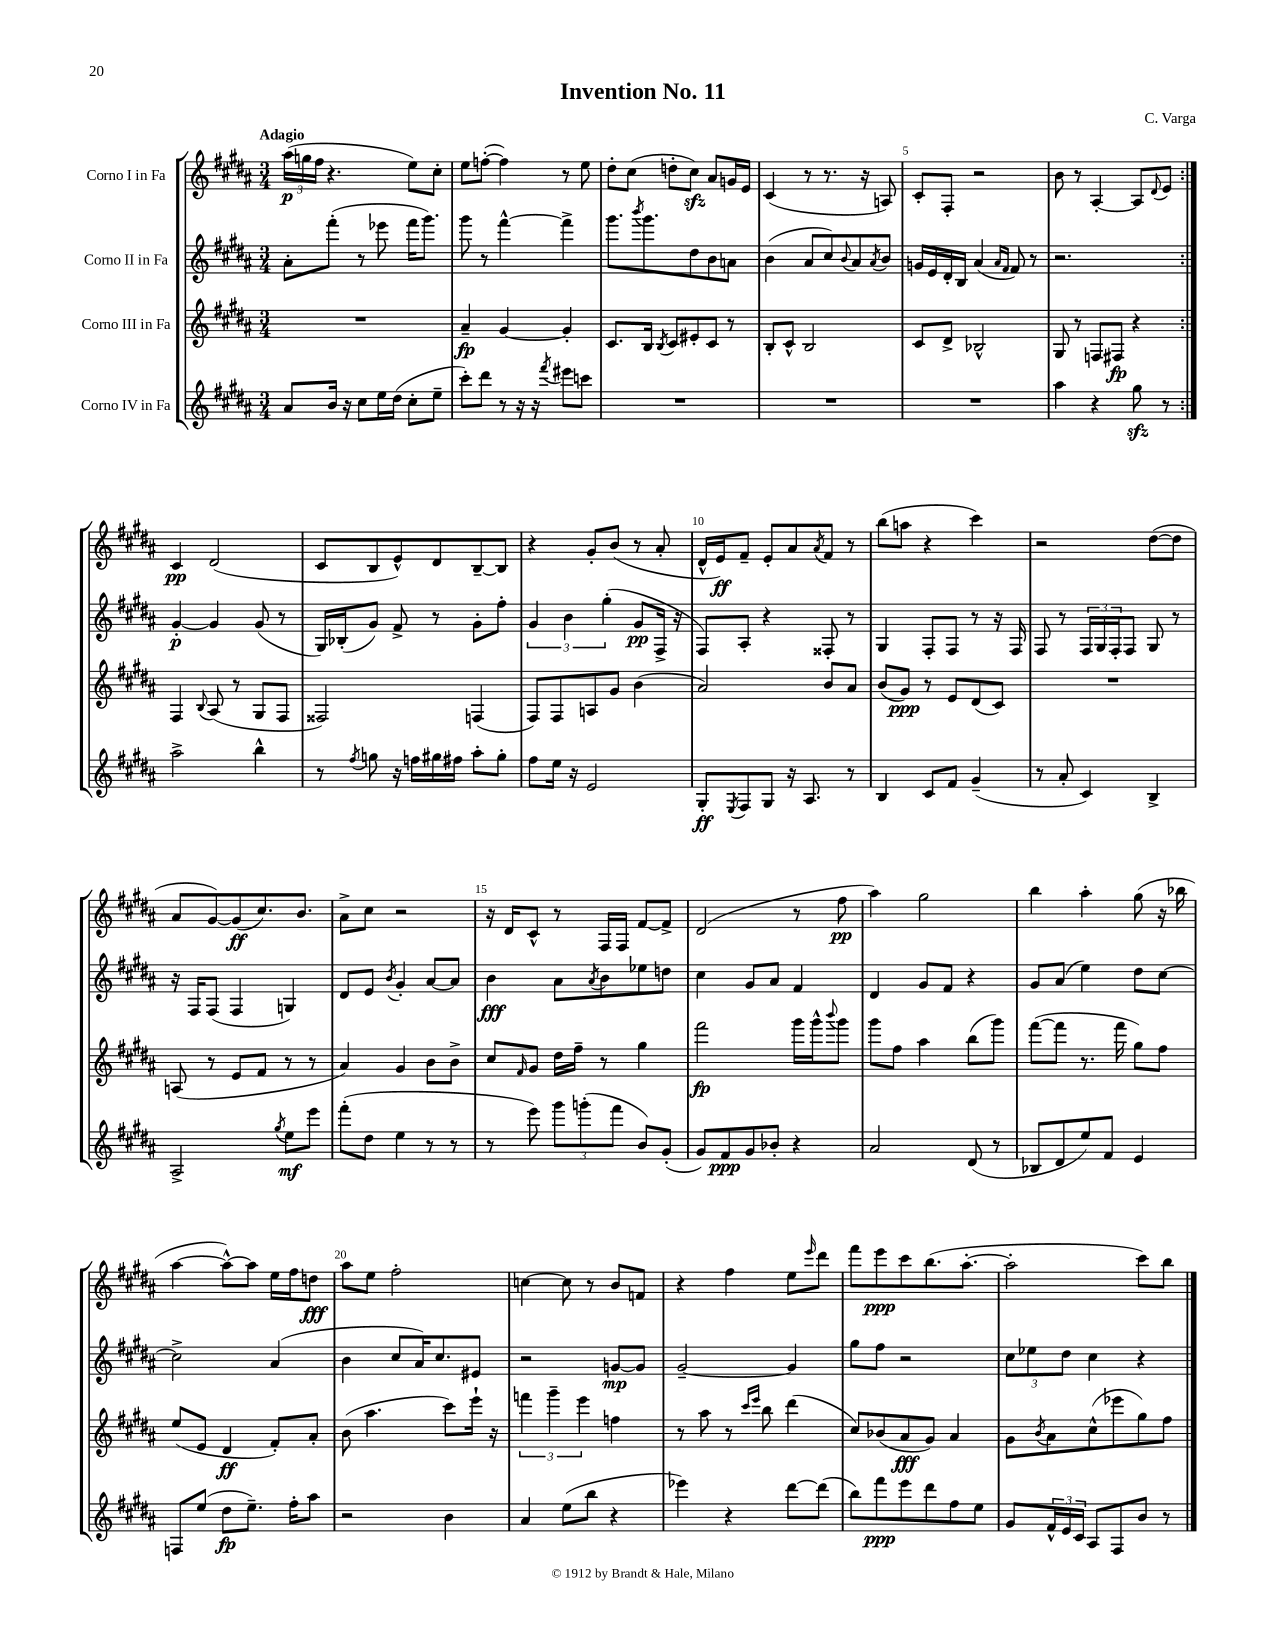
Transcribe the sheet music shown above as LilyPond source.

\header { title = "Invention No. 11" composer = "C. Varga" }
<<
\new StaffGroup <<
\new Staff = "s0" \with { instrumentName = "Corno I in Fa" } {
    \clef treble \key b \major \numericTimeSignature \time 3/4 \tempo "Adagio"
    \repeat volta 2 { \tuplet 3/2 { ais''16\p( g''16 fis''16 } r4. e''8) cis''8-. |
    e''8 f''8~-.( f''4) r8 e''8 |
    dis''8-. cis''8( d''8-. cis''8\sfz) ais'8 g'16 e'16 |
    cis'4( r8 r8. r16 a8) |
    cis'8-. fis8-. r2 |
    b'8 r8 ais4~-. ais8 \appoggiatura { dis'8 } e'8 | }
    cis'4\pp dis'2( |
    cis'8 b8 e'8-^) dis'8 b8~-- b8 |
    r4 gis'8-. b'8( r8 ais'8-. |
    dis'16-^ e'16\ff) fis'8-- e'8-. ais'8 \acciaccatura { ais'8 } fis'8 r8 |
    b''8( a''8 r4 cis'''4) |
    r2 dis''8~( dis''8 |
    ais'8 gis'8~) gis'8\ff( cis''8.) b'8. |
    ais'8-> cis''8 r2 |
    r16 dis'16 cis'8-^ r8 fis16 fis16 fis'8~ fis'8-> |
    dis'2( r8 fis''8\pp |
    ais''4) gis''2 |
    b''4 ais''4-. gis''8( r16 bes''16 |
    ais''4~ ais''8~-^) ais''8 e''16 fis''16 d''8\fff |
    ais''8 e''8 fis''2-. |
    c''4~ c''8 r8 b'8 f'8 |
    r4 fis''4 e''8 \grace { e'''16 } dis'''8 |
    fis'''8 e'''8\ppp cis'''8 b''8.( ais''8.~-. |
    ais''2-. cis'''8) b''8 \bar "|." |
}
\new Staff = "s1" \with { instrumentName = "Corno II in Fa" } {
    \clef treble \key b \major \numericTimeSignature \time 3/4
    \repeat volta 2 { ais'8-. fis'''8-.( r8 ees'''8 fis'''16 gis'''8.) |
    gis'''8 r8 fis'''4~-^ fis'''4-> |
    gis'''8. \acciaccatura { b'''8 } gis'''8. dis''8 b'8 a'8 |
    b'4( ais'8 cis''8) \appoggiatura { b'8 } ais'8 \acciaccatura { ais'8 } b'8 |
    g'16 e'16 dis'16-. b16 ais'4( \grace { ais'16 fis'16 } fis'8) r8 |
    r2. | }
    gis'4~-.\p gis'4 gis'8( r8 |
    gis16) bes16-.( gis'8) fis'8-> r8 gis'8-. fis''8-. |
    \tuplet 3/2 { gis'4 b'4 gis''4-.( } gis'8\pp fis16-> r16 |
    fis8) ais8-. r4 fisis8-. r8 |
    gis4 fis8-. fis8 r8 r16 fis16 |
    fis8 r8 \tuplet 3/2 { fis16 gis16 fis16-. } fis8 gis8 r8 |
    r16 fis16 fis8( fis4 g4) |
    dis'8 e'8 \acciaccatura { b'8 } gis'4-. ais'8~ ais'8 |
    b'4\fff ais'8 \acciaccatura { ais'8 } b'8 ees''8 d''8 |
    cis''4 gis'8 ais'8 fis'4 |
    dis'4 gis'8 fis'8 r4 |
    gis'8 ais'8( e''4) dis''8 cis''8~ |
    cis''2-> ais'4( |
    b'4 cis''8 ais'16) cis''8. eis'8 |
    r2 g'8~\mp g'8 |
    gis'2~-- gis'4 |
    gis''8 fis''8 r2 |
    \tuplet 3/2 { cis''8 ees''8 dis''8 } cis''4 r4 \bar "|." |
}
\new Staff = "s2" \with { instrumentName = "Corno III in Fa" } {
    \clef treble \key b \major \numericTimeSignature \time 3/4
    \repeat volta 2 { R2. |
    ais'4--\fp gis'4~ gis'4-. |
    cis'8. b16 \acciaccatura { b8 } cis'8 eis'8-. cis'8 r8 |
    b8-. cis'8-^ b2 |
    cis'8 dis'8-> bes2-^ |
    gis8 r8 f8 fis8\fp r4 | }
    fis4 \appoggiatura { b8 } ais8( r8 gis8 fis8 |
    fisis2) f4( |
    fis8) fis8 a8 gis'8 b'4( |
    ais'2) b'8 ais'8 |
    b'8( gis'8\ppp) r8 e'8 dis'8( cis'8) |
    R2. |
    a8( r8 e'8 fis'8 r8 r8 |
    ais'4) gis'4 b'8 b'8-> |
    cis''8 \grace { fis'16 } gis'8 dis''16 fis''16-- r8 gis''4 |
    fis'''2\fp gis'''16 gis'''16-^ \appoggiatura { b'''8 } gis'''8 |
    gis'''8 fis''8 ais''4 b''8( gis'''8) |
    fis'''8~( fis'''8 r8. fis'''16 gis''8) fis''8 |
    e''8( e'8 dis'4\ff fis'8-.) ais'8-. |
    b'8( ais''4. cis'''8) e'''16-! r16 |
    \tuplet 3/2 { f'''4 gis'''4-- e'''4 } f''4 |
    r8 ais''8 r8 \grace { cis'''16 e'''16 } b''8 dis'''4( |
    cis''8) bes'8( ais'8\fff gis'8) ais'4 |
    gis'8 \acciaccatura { b'8 } ais'8 cis''8-^( ees'''8 gis''8) fis''8 \bar "|." |
}
\new Staff = "s3" \with { instrumentName = "Corno IV in Fa" } {
    \clef treble \key b \major \numericTimeSignature \time 3/4
    \repeat volta 2 { ais'8 b'16 r16 cis''8 e''16 dis''16( cis''8-. e''8-- |
    cis'''8-.) dis'''8 r8 r16 r16 \acciaccatura { fis'''8 } eis'''8 c'''8 |
    R2. |
    R2. |
    R2. |
    ais''4 r4 gis''8\sfz r8 | }
    ais''2-> b''4-^ |
    r8 \acciaccatura { fis''8 } g''8 r16 f''16 gis''16 fis''16 ais''8-. gis''8-. |
    fis''8 e''16 r16 e'2 |
    gis8-.\ff \acciaccatura { e8 } fis8 gis8 r16 ais8. r8 |
    b4 cis'8 fis'8 gis'4--( |
    r8 ais'8-. cis'4) b4-> |
    ais2-> \acciaccatura { gis''8 } e''8\mf e'''8 |
    fis'''8-.( dis''8 e''4 r8 r8 |
    r8 e'''8) \tuplet 3/2 { gis'''8 g'''8-.( fis'''8 } b'8) gis'8-.( |
    gis'8) fis'8\ppp gis'8 bes'8-. r4 |
    ais'2 dis'8( r8 |
    bes8 dis'8 e''8) fis'8 e'4 |
    f8 e''8( dis''8\fp e''8.--) fis''16-. ais''8 |
    r2 b'4 |
    ais'4 e''8( b''8 r4 |
    ees'''4) r4 dis'''8~ dis'''8( |
    b''8) fis'''8\ppp e'''8 dis'''8 fis''8 e''8 |
    gis'8 \tuplet 3/2 { fis'16-^ e'16 cis'16 } ais8 fis8 b'8 r8 \bar "|." |
}
>>
>>
\layout { \context { \Score \override BarNumber.break-visibility = ##(#f #t #t) barNumberVisibility = #(every-nth-bar-number-visible 5) } }
